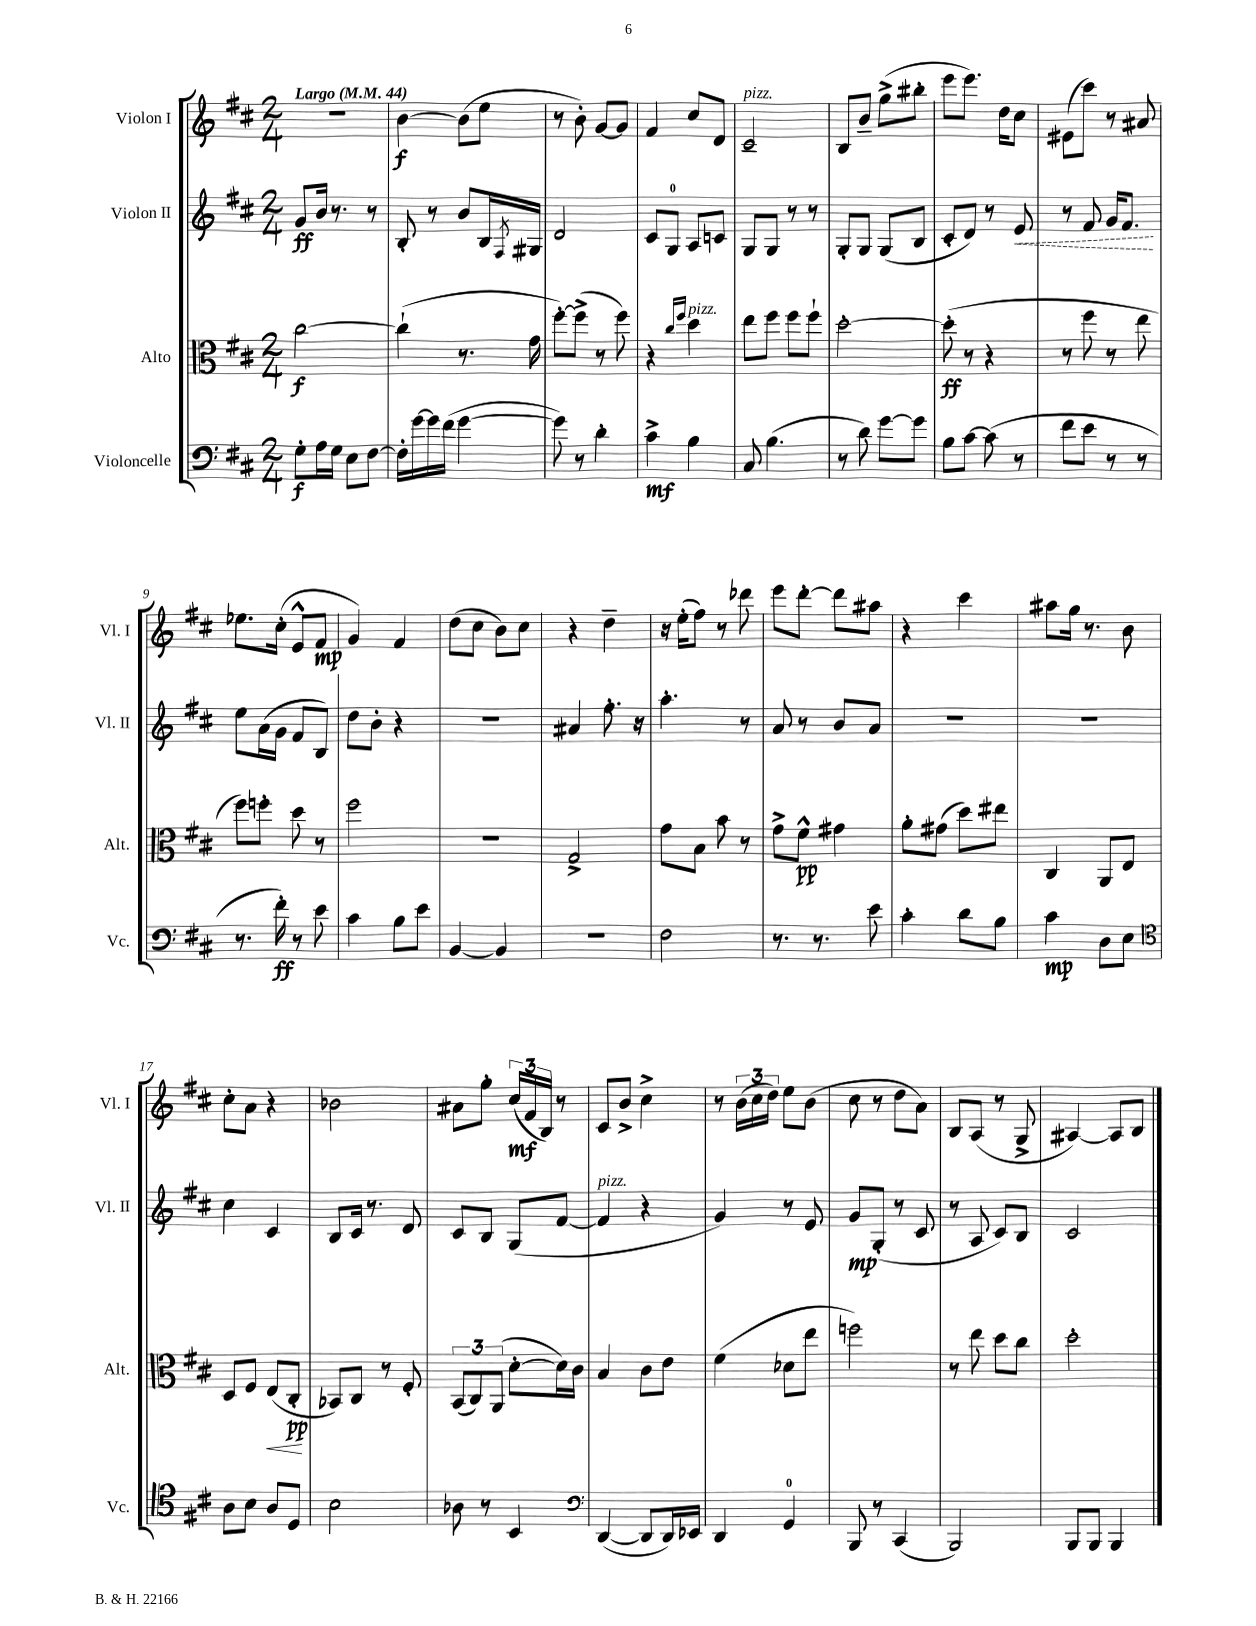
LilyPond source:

<<
\new StaffGroup <<
\new Staff = "s0" \with { instrumentName = "Violon I" shortInstrumentName = "Vl. I" } {
    \clef treble \key d \major \numericTimeSignature \time 2/4 \tempo "Largo" 4 = 44
    R2 |
    b'4~\f b'8( e''8 |
    r8 b'8-.) g'8~ g'8 |
    fis'4 cis''8 d'8 |
    cis'2--^\markup { \italic "pizz." } |
    b8 b'8-- g''8->( bis''8-. |
    e'''8 e'''8.) d''16 cis''8 |
    eis'8( cis'''8) r8 ais'8 |
    ees''8. cis''16-.( e'8-^ fis'8\mp |
    g'4) fis'4 |
    d''8( cis''8 b'8) cis''8 |
    r4 d''4-- |
    r16 e''16-.( fis''8) r8 des'''8 |
    e'''8 d'''8~-. d'''8 ais''8 |
    r4 cis'''4 |
    ais''8 g''16 r8. b'8 |
    cis''8-. a'8 r4 |
    bes'2 |
    ais'8 g''8-. \tuplet 3/2 { cis''16\mf( fis'16 b16) } r8 |
    cis'8 b'8-> cis''4-> |
    r8 \tuplet 3/2 { b'16( cis''16 d''16) } e''8 b'8( |
    cis''8 r8 d''8 a'8) |
    b8 a8( r8 g8-> |
    ais4~) ais8 b8 \bar "|." |
}
\new Staff = "s1" \with { instrumentName = "Violon II" shortInstrumentName = "Vl. II" } {
    \clef treble \key d \major \numericTimeSignature \time 2/4
    g'8\ff b'16 r8. r8 |
    b8-. r8 b'8 b16 \acciaccatura { fis8 } gis16 |
    d'2 |
    cis'8 g8-0 a8 c'8 |
    g8 g8 r8 r8 |
    g8-. g8 g8( b8 |
    cis'8-. d'8) r8 \once \override Hairpin.style = #'dashed-line e'8\< |
    r8 fis'8 g'16 fis'8.\! |
    e''8 a'16( g'16 fis'8 b8) |
    d''8 b'8-. r4 |
    r2 |
    ais'4 fis''8.-. r16 |
    a''4.-. r8 |
    a'8 r8 b'8 a'8 |
    R2 |
    R2 |
    cis''4 cis'4 |
    b8 cis'16 r8. d'8 |
    cis'8 b8 g8( fis'8~ |
    fis'4^\markup { \italic "pizz." } r4 |
    g'4) r8 e'8 |
    g'8\mp g8-.( r8 cis'8 |
    r8 a8 cis'8) b8 |
    cis'2 \bar "|." |
}
\new Staff = "s2" \with { instrumentName = "Alto" shortInstrumentName = "Alt." } {
    \clef alto \key d \major \numericTimeSignature \time 2/4
    cis''2~\f |
    cis''4-!( r8. g'16 |
    fis''8~-.) fis''8->( r8 fis''8) |
    r4 \grace { cis''16 fis''16 } d''4^\markup { \italic "pizz." } |
    e''8 fis''8 fis''8 fis''8-! |
    d''2~-. |
    d''8-.\ff( r8 r4 |
    r8 fis''8 r8 e''8 |
    fis''8) f''8-. d''8 r8 |
    fis''2 |
    r2 |
    g2-> |
    g'8 b8 b'8 r8 |
    g'8-> fis'8-^\pp gis'4 |
    a'8-. gis'8( d''8) eis''8 |
    cis4 a,8 e8 |
    d8 fis8 e8\<( cis8-.\pp\! |
    bes,8) cis8 r8 fis8-. |
    \tuplet 3/2 { b,8( cis8) a,8( } d'8~-. d'16) cis'16 |
    b4 cis'8 e'8 |
    fis'4( des'8 e''8 |
    f''2) |
    r8 e''8 d''8 cis''8 |
    d''2-. \bar "|." |
}
\new Staff = "s3" \with { instrumentName = "Violoncelle" shortInstrumentName = "Vc." } {
    \clef bass \key d \major \numericTimeSignature \time 2/4
    g8-.\f a16 g16 e8 fis8~ |
    fis16-. g'16~ g'16 fis'16( g'4~ |
    g'8) r8 d'4-. |
    cis'4->\mf b4 |
    cis8 b4.( |
    r8 d'8) g'8~ g'8 |
    b8 cis'8~ cis'8( r8 |
    fis'8 e'8 r8 r8 |
    r8. fis'16-.\ff) r8 e'8 |
    cis'4 b8 e'8 |
    b,4~ b,4 |
    r2 |
    fis2 |
    r8. r8. e'8 |
    cis'4-. d'8 b8 |
    cis'4\mp d8 e8 |
    \clef tenor a8 b8 a8 d8 |
    b2 |
    aes8 r8 b,4 |
    \clef bass d,4~( d,8 d,16) ees,16 |
    d,4 g,4-0 |
    b,,8 r8 cis,4( |
    b,,2) |
    b,,8 b,,8 b,,4 \bar "|." |
}
>>
>>
